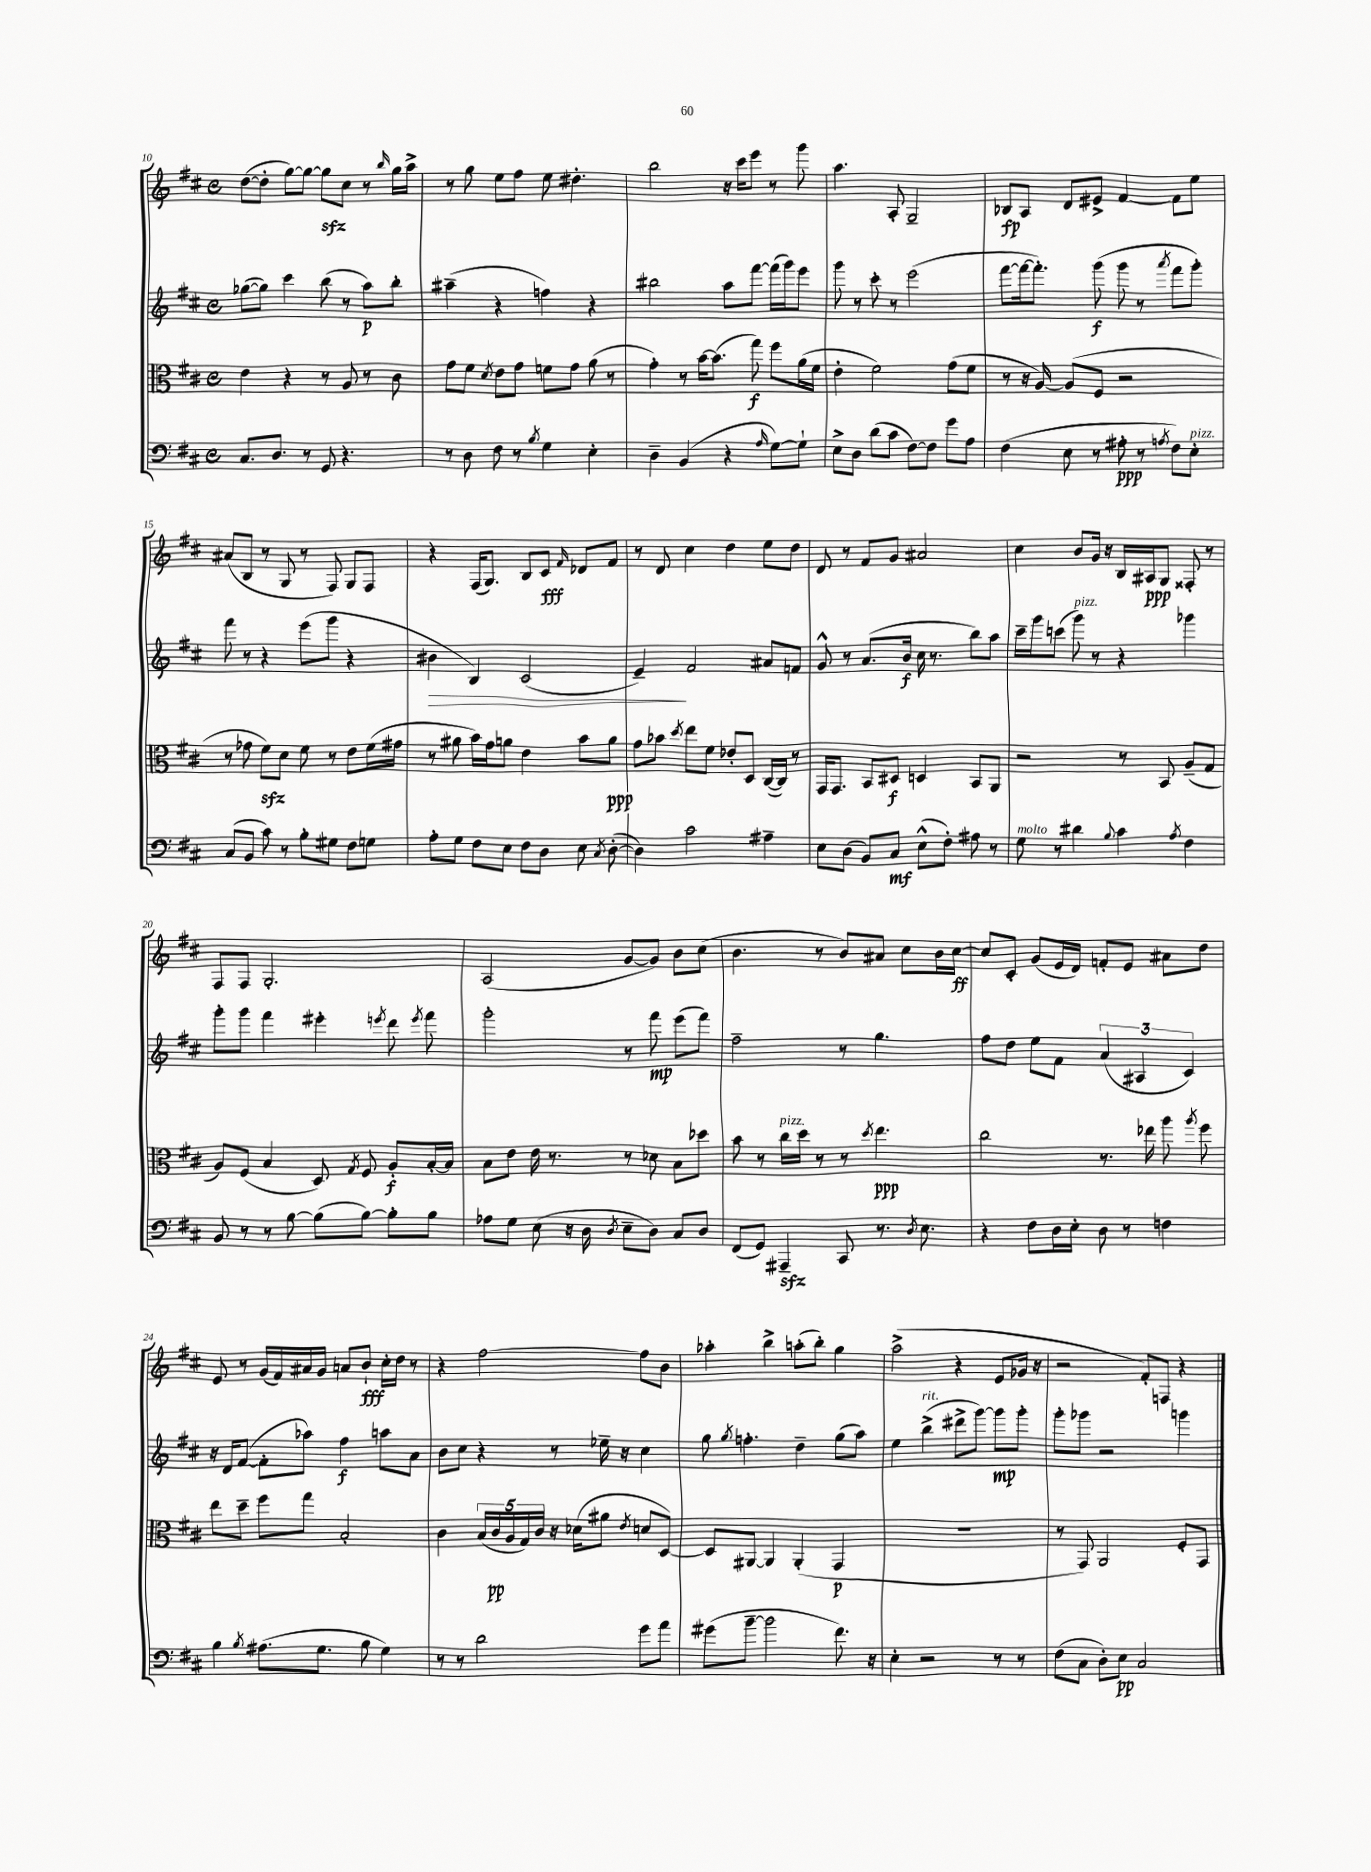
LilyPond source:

<<
\new StaffGroup <<
\new Staff = "s0" {
    \clef treble \key d \major \defaultTimeSignature \time 4/4
    \autoBeamOff d''8[~( d''8]-. g''8[~) g''8]~ g''8[\sfz cis''8] r8 \grace { b''16 } g''16[ a''16]-> |
    r8 g''8 e''8[ fis''8] e''8 dis''4.-. |
    b''2 r16 cis'''16[ e'''8] r8 g'''8 |
    a''4. a8-. g2-- |
    bes8[\fp a8] d'8[ eis'8]-> fis'4~ fis'8[ e''8] |
    ais'8[( b8] r8 g8 r8 fis8) g8[ fis8] |
    r4 fis16[( g8.]) b8[ cis'8]\fff \grace { fis'16 } des'8[ fis'8] |
    r8 d'8 cis''4 d''4 e''8[ d''8] |
    d'8 r8 fis'8[ g'8] ais'2 |
    cis''4 b'8[ g'16] r16 b16[ ais16\ppp g8] fisis8-. r8 |
    fis8[ fis8] g2.-. |
    a2( g'8[~ g'8]) b'8[ cis''8]( |
    b'4. r8 b'8[) ais'8] cis''8[ b'16 cis''16]~\ff |
    cis''8[ cis'8]-. g'8[( e'16 d'16]) f'8[-. e'8] ais'8[ d''8] |
    e'8 r8 g'16[( fis'16) ais'16 g'16] a'8[ b'8]-!\fff cis''16[-. d''16] r8 |
    r4 fis''2~ fis''8[ b'8] |
    aes''4-. b''4-> a''8[-.( b''8]-.) g''4 |
    a''2->( r4 e'8[ ges'16] r16 |
    r2 fis'8[-.) f8] r4 \bar "|." |
}
\new Staff = "s1" {
    \clef treble \key d \major \defaultTimeSignature \time 4/4
    \autoBeamOff ges''8[~( ges''8]) cis'''4 b''8( r8 a''8[\p) b''8]-. |
    ais''4--( r4 f''4) r4 |
    bis''2 a''8[ fis'''8]~ fis'''16[( g'''16) e'''8] |
    g'''8 r8 cis'''8-. r8 e'''2( |
    fis'''8[~ fis'''16~ fis'''8.]-.) g'''8\f( g'''8 r8 \acciaccatura { a'''8 } fis'''8[ g'''8]-.) |
    fis'''8 r8 r4 e'''8[( g'''8] r4 |
    bis'4\> b4) cis'2( |
    e'4--\!) fis'2 ais'8[ f'8] |
    g'8-^ r8 a'8.[( b'16]\f cis''16 r8. b''8[) a''8] |
    cis'''16[-- g'''16 c'''8]( g'''8^\markup { \italic "pizz." }) r8 r4 ges'''4 |
    g'''8[-. g'''8] fis'''4 eis'''4-. \acciaccatura { e'''8 } d'''8 \acciaccatura { e'''8 } fis'''8 |
    g'''2-. r8 fis'''8\mp e'''8[( fis'''8]) |
    fis''2-- r8 g''4. |
    fis''8[ d''8] e''8[ fis'8] \tuplet 3/2 { a'4( ais4 cis'4) } |
    r16 d'16[ fis'8]~( fis'8[-. aes''8]) fis''4\f a''8[ a'8] |
    b'8[ cis''8] r4 r8 ees''16-- r16 cis''4 |
    g''8 \acciaccatura { g''8 } f''4.-. d''4-- g''8[( a''8]) |
    e''4 b''4->^\markup { \italic "rit." }( dis'''8[-> g'''8]~) g'''8[\mp g'''8]-. |
    g'''8[-. ges'''8] r2 g'''4 \bar "|." |
}
\new Staff = "s2" {
    \clef alto \key d \major \defaultTimeSignature \time 4/4
    \autoBeamOff e'4 r4 r8 a8 r8 cis'8 |
    g'8[ fis'8] \acciaccatura { d'8 } e'8[ g'8] f'8[ g'8] a'8( r8 |
    g'4-.) r8 b'16[~ b'8.]( g''8\f) fis''8[ a'16( fis'16] |
    e'4-. fis'2) g'8[( fis'8] |
    r8 r16 a16~) a8[( fis8] r2 |
    r8 ges'8 fis'8[\sfz) d'8] fis'8 r8 e'8[ fis'16( gis'16] |
    r8 ais'8 b'16[) g'16 a'8] e'4 b'8[ a'8]\ppp |
    g'8[ bes'8] \acciaccatura { d''8 } e''8[ fis'8] ees'8[-. d8] cis16[~( cis16]) r8 |
    g,16[ g,8.] b,8[ dis8]\f d4 b,8[ a,8] |
    r2 r8 b,8 a8[--( g8] |
    a8[) fis8]( b4 d8) \acciaccatura { g8 } fis8 a8[-.\f b16~-. b16] |
    b8[ e'8] e'16 r8. r8 des'8 b8[ des''8] |
    b'8 r8 cis''16[^\markup { \italic "pizz." } d''16] r8 r8 \acciaccatura { d''8 } e''4.\ppp |
    cis''2 r8. ees''16 a''8 \acciaccatura { a''8 } fis''8 |
    e''8[ d''8]-- fis''8[ g''8] b2-. |
    cis'4 \tuplet 5/4 { b16[( cis'16\pp a16 g16) cis'16] } r16 des'16[( ais'8] \acciaccatura { e'8 } d'8[ d8]~) |
    d8[ ais,8]~ ais,4 ais,4-.( g,4\p |
    R1 |
    r8 g,8) a,2 fis8[-. g,8] \bar "|." |
}
\new Staff = "s3" {
    \clef bass \key d \major \defaultTimeSignature \time 4/4
    \autoBeamOff cis8.[ d8.] r8 g,8 r4. |
    r8 d8 fis8 r8 \acciaccatura { b8 } g4 e4-. |
    d4-- b,4( r4 \grace { a16 } g8[~) g8]-! |
    e8[-> d8] d'8[( cis'8] fis8[~) fis8] g'8[ a8] |
    fis4( e8 r8 ais8-.\ppp r8 \acciaccatura { a8 } fis8[) e8]-.^\markup { \italic "pizz." } |
    cis8[( b,8] cis'8) r8 b8[-. gis8] fis8[ g8] |
    a8[-. g8] fis8[ e8] fis8[ d8] e8 \acciaccatura { cis8 } d8~-.( |
    d4) cis'2 ais4-- |
    e8[ d8]( b,8[) cis8]\mf e8[-^( fis8]-.) ais8 r8 |
    g8^\markup { \italic "molto" } r8 dis'4 \appoggiatura { b8 } cis'4 \acciaccatura { a8 } fis4 |
    b,8 r8 r8 b8~ b8[( b8]~) b8[-. b8] |
    aes8[ g8] e8( r16 d16 \acciaccatura { d8 } e8[-- d8]) cis8[ d8] |
    fis,8[( g,8]) ais,,4--\sfz cis,8 r8. \acciaccatura { d8 } e8. |
    r4 fis8[ d16 e16]-. d8 r8 f4 |
    b4 \acciaccatura { b8 } ais8.[( g8.] b8 g4) |
    r8 r8 d'2 g'8[ a'8] |
    gis'8[( b'8]~-- b'2 fis'8.) r16 |
    e4-. r2 r8 r8 |
    fis8[( cis8] d8[-.) e8]\pp cis2 \bar "|." |
}
>>
>>
\layout { \context { \Score currentBarNumber = #10 } }
